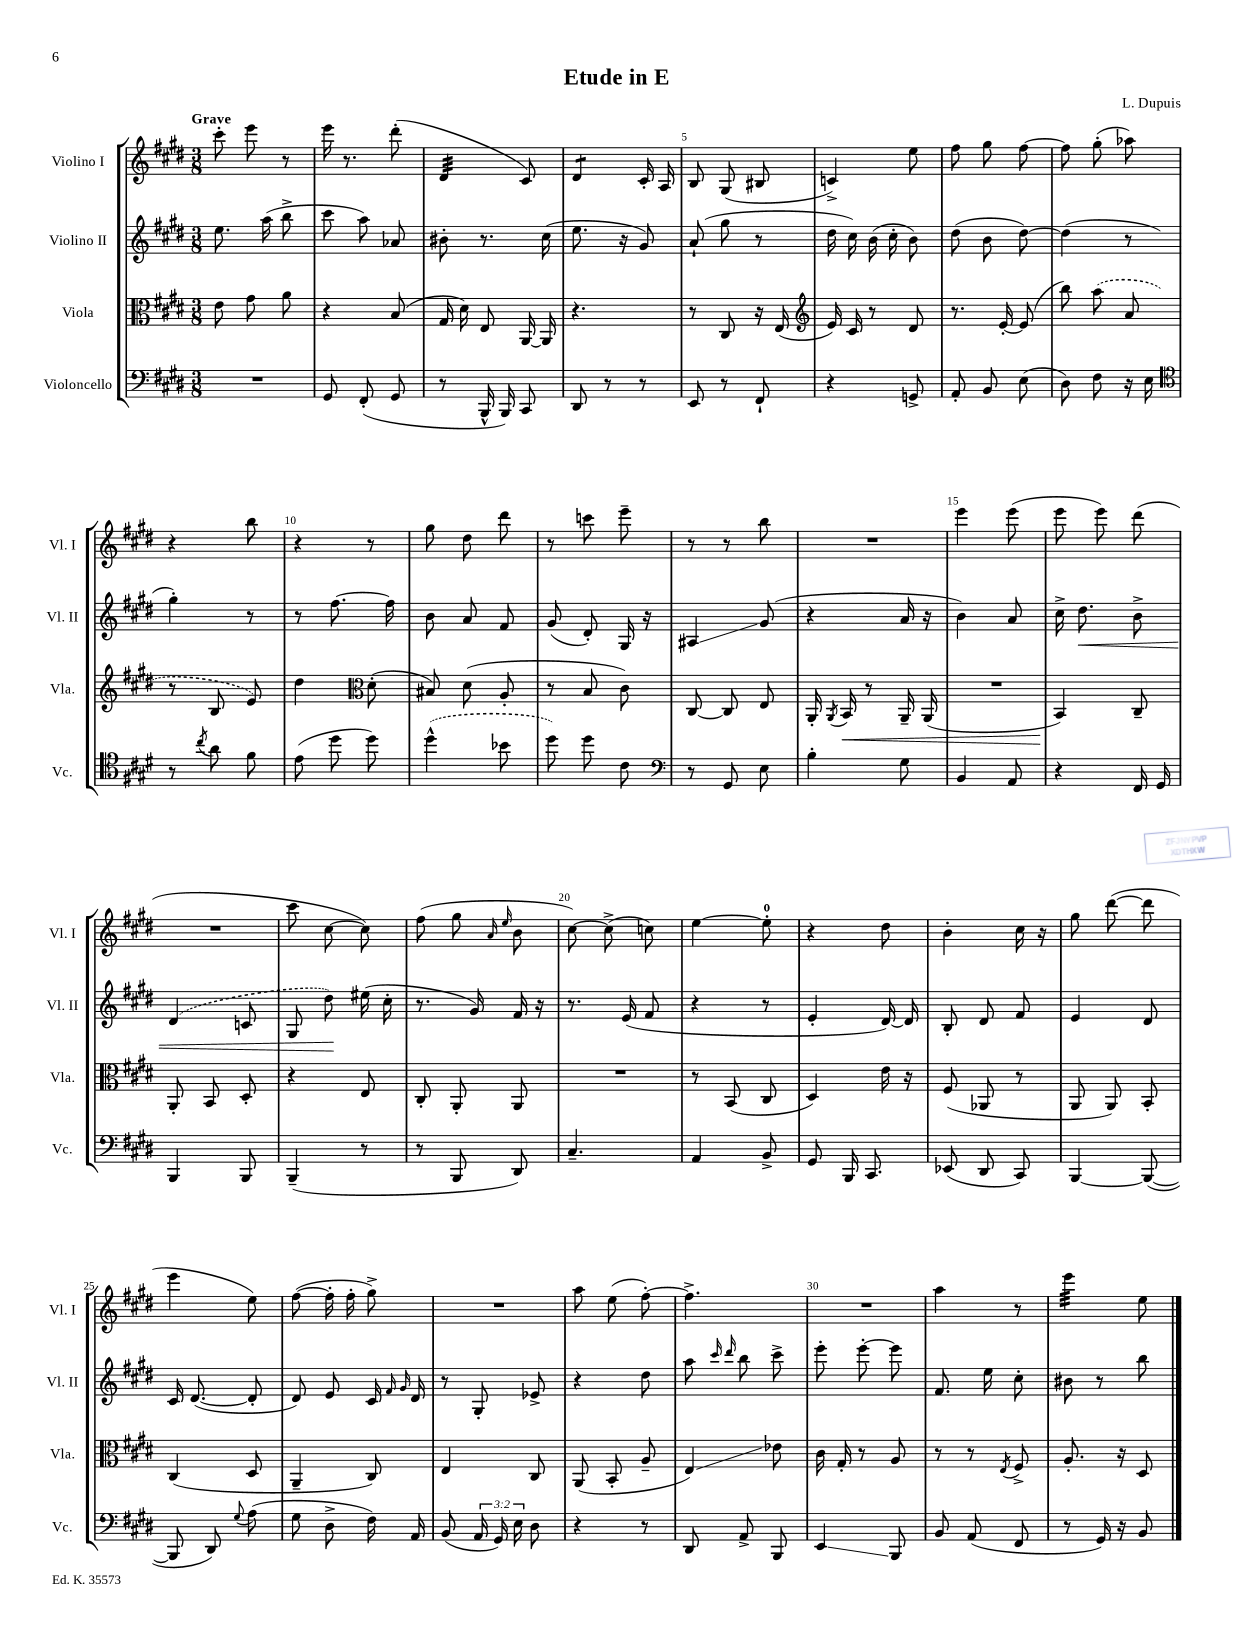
\header { title = "Etude in E" composer = "L. Dupuis" }
<<
\new StaffGroup <<
\new Staff = "s0" \with { instrumentName = "Violino I" shortInstrumentName = "Vl. I" } {
    \clef treble \key e \major \numericTimeSignature \time 3/8 \tempo "Grave"
    \autoBeamOff cis'''8-. e'''8 r8 |
    e'''16 r8. dis'''8-.( |
    dis'4:32 cis'8) |
    dis'4:8 cis'16-. a16 |
    b8 gis8( bis8 |
    c'4->) e''8 |
    fis''8 gis''8 fis''8~ |
    fis''8 gis''8-.( aes''8) |
    r4 b''8 |
    r4 r8 |
    gis''8 dis''8 dis'''8 |
    r8 c'''8 e'''8-- |
    r8 r8 b''8 |
    R4. |
    e'''4 e'''8( |
    e'''8 e'''8) dis'''8( |
    R4. |
    cis'''8 cis''8~ cis''8) |
    fis''8( gis''8 \grace { a'16 e''16 } b'8 |
    cis''8~) cis''8->( c''8) |
    e''4~ e''8-0-. |
    r4 dis''8 |
    b'4-. cis''16 r16 |
    gis''8 dis'''8~( dis'''8 |
    e'''4 e''8) |
    fis''8~( fis''16-. fis''16-. gis''8->) |
    R4. |
    a''8 e''8( fis''8~-.) |
    fis''4.-> |
    R4. |
    a''4 r8 |
    e'''4:32 e''8 \bar "|." |
}
\new Staff = "s1" \with { instrumentName = "Violino II" shortInstrumentName = "Vl. II" } {
    \clef treble \key e \major \numericTimeSignature \time 3/8
    \autoBeamOff e''8. a''16( b''8-> |
    cis'''8 a''8) aes'8 |
    bis'8-. r8. cis''16( |
    e''8. r16 gis'8) |
    a'8-!( gis''8 r8 |
    dis''16 cis''16) b'16( cis''16-. b'8) |
    dis''8( b'8 dis''8~) |
    dis''4( r8 |
    gis''4-.) r8 |
    r8 fis''8.~ fis''16 |
    b'8 a'8 fis'8 |
    gis'8( dis'8-.) gis16 r16 |
    ais4\glissando gis'8( |
    r4 a'16 r16 |
    b'4) a'8 |
    cis''16-> dis''8.\< b'8-> |
    \once \slurDashed dis'4( c'8 |
    gis8 dis''8\!) eis''16( cis''16-. |
    r8. gis'16) fis'16 r16 |
    r8. e'16( fis'8 |
    r4 r8 |
    e'4-. dis'16~) dis'16 |
    b8-. dis'8 fis'8 |
    e'4 dis'8 |
    cis'16 dis'8.~( dis'8-. |
    dis'8) e'8 cis'16 \grace { fis'16 gis'16 } dis'16 |
    r8 gis8-. ees'8-> |
    r4 dis''8 |
    a''8 \grace { cis'''16 dis'''16 } b''8 cis'''8-> |
    e'''8-. e'''8~-. e'''8 |
    fis'8. e''16 cis''8-. |
    bis'8 r8 b''8 \bar "|." |
}
\new Staff = "s2" \with { instrumentName = "Viola" shortInstrumentName = "Vla." } {
    \clef alto \key e \major \numericTimeSignature \time 3/8
    \autoBeamOff e'8 gis'8 a'8 |
    r4 b8( |
    gis16 dis'16) e8 a,16~ a,16 |
    r4. |
    r8 cis8 r16 e16( |
    \clef treble e'16) cis'16 r8 dis'8 |
    r8. e'16~-. e'8( |
    b''8) \once \slurDashed a''8( a'8 |
    r8 b8 e'8) |
    dis''4 \clef alto dis'8-.( |
    bis8) dis'8( a8-. |
    r8 b8 cis'8) |
    cis8~ cis8 e8 |
    a,16-. \acciaccatura { a,8 } b,16\< r8 a,16-- a,16( |
    R4. |
    b,4\!) cis8-- |
    a,8-. b,8 dis8-. |
    r4 e8 |
    cis8-. a,8-. a,8 |
    R4. |
    r8 b,8( cis8 |
    dis4) e'16 r16 |
    fis8( aes,8 r8 |
    a,8 a,8) b,8-. |
    cis4( dis8 |
    a,4-- cis8) |
    e4 cis8 |
    a,8( b,8-. a8-- |
    e4\glissando) ees'8 |
    cis'16 gis16-. r8 a8 |
    r8 r8 \acciaccatura { e8 } fis8-> |
    a8.-. r16 dis8 \bar "|." |
}
\new Staff = "s3" \with { instrumentName = "Violoncello" shortInstrumentName = "Vc." } {
    \clef bass \key e \major \numericTimeSignature \time 3/8 \override Staff.TupletNumber.text = #tuplet-number::calc-fraction-text
    \autoBeamOff R4. |
    gis,8 fis,8-.( gis,8 |
    r8 b,,16-^ b,,16) cis,8 |
    dis,8 r8 r8 |
    e,8 r8 fis,8-! |
    r4 g,8-> |
    a,8-. b,8 e8( |
    dis8) fis8 r16 e16 |
    \clef tenor r8 \acciaccatura { cis''8 } a'8 fis'8 |
    e'8( dis''8 dis''8) |
    \once \slurDashed dis''4-^( bes'8 |
    dis''8) dis''8 cis'8 |
    \clef bass r8 gis,8 e8 |
    b4-. gis8 |
    b,4 a,8 |
    r4 fis,16 gis,16 |
    b,,4 b,,8 |
    b,,4--( r8 |
    r8 b,,8 dis,8) |
    cis4.-- |
    a,4 b,8-> |
    gis,8 b,,16 cis,8. |
    ees,8( dis,8 cis,8) |
    b,,4~ b,,8~( |
    b,,8 dis,8) \appoggiatura { gis8 } a8( |
    gis8 dis8-> fis16) a,16 |
    b,8( \tuplet 3/2 { a,16 gis,16) e16 } dis8 |
    r4 r8 |
    dis,8 a,8-> b,,8 |
    e,4\glissando b,,8 |
    b,8 a,8( fis,8 |
    r8 gis,16) r16 b,8 \bar "|." |
}
>>
>>
\layout { \context { \Score \override BarNumber.break-visibility = ##(#f #t #t) barNumberVisibility = #(every-nth-bar-number-visible 5) } }
